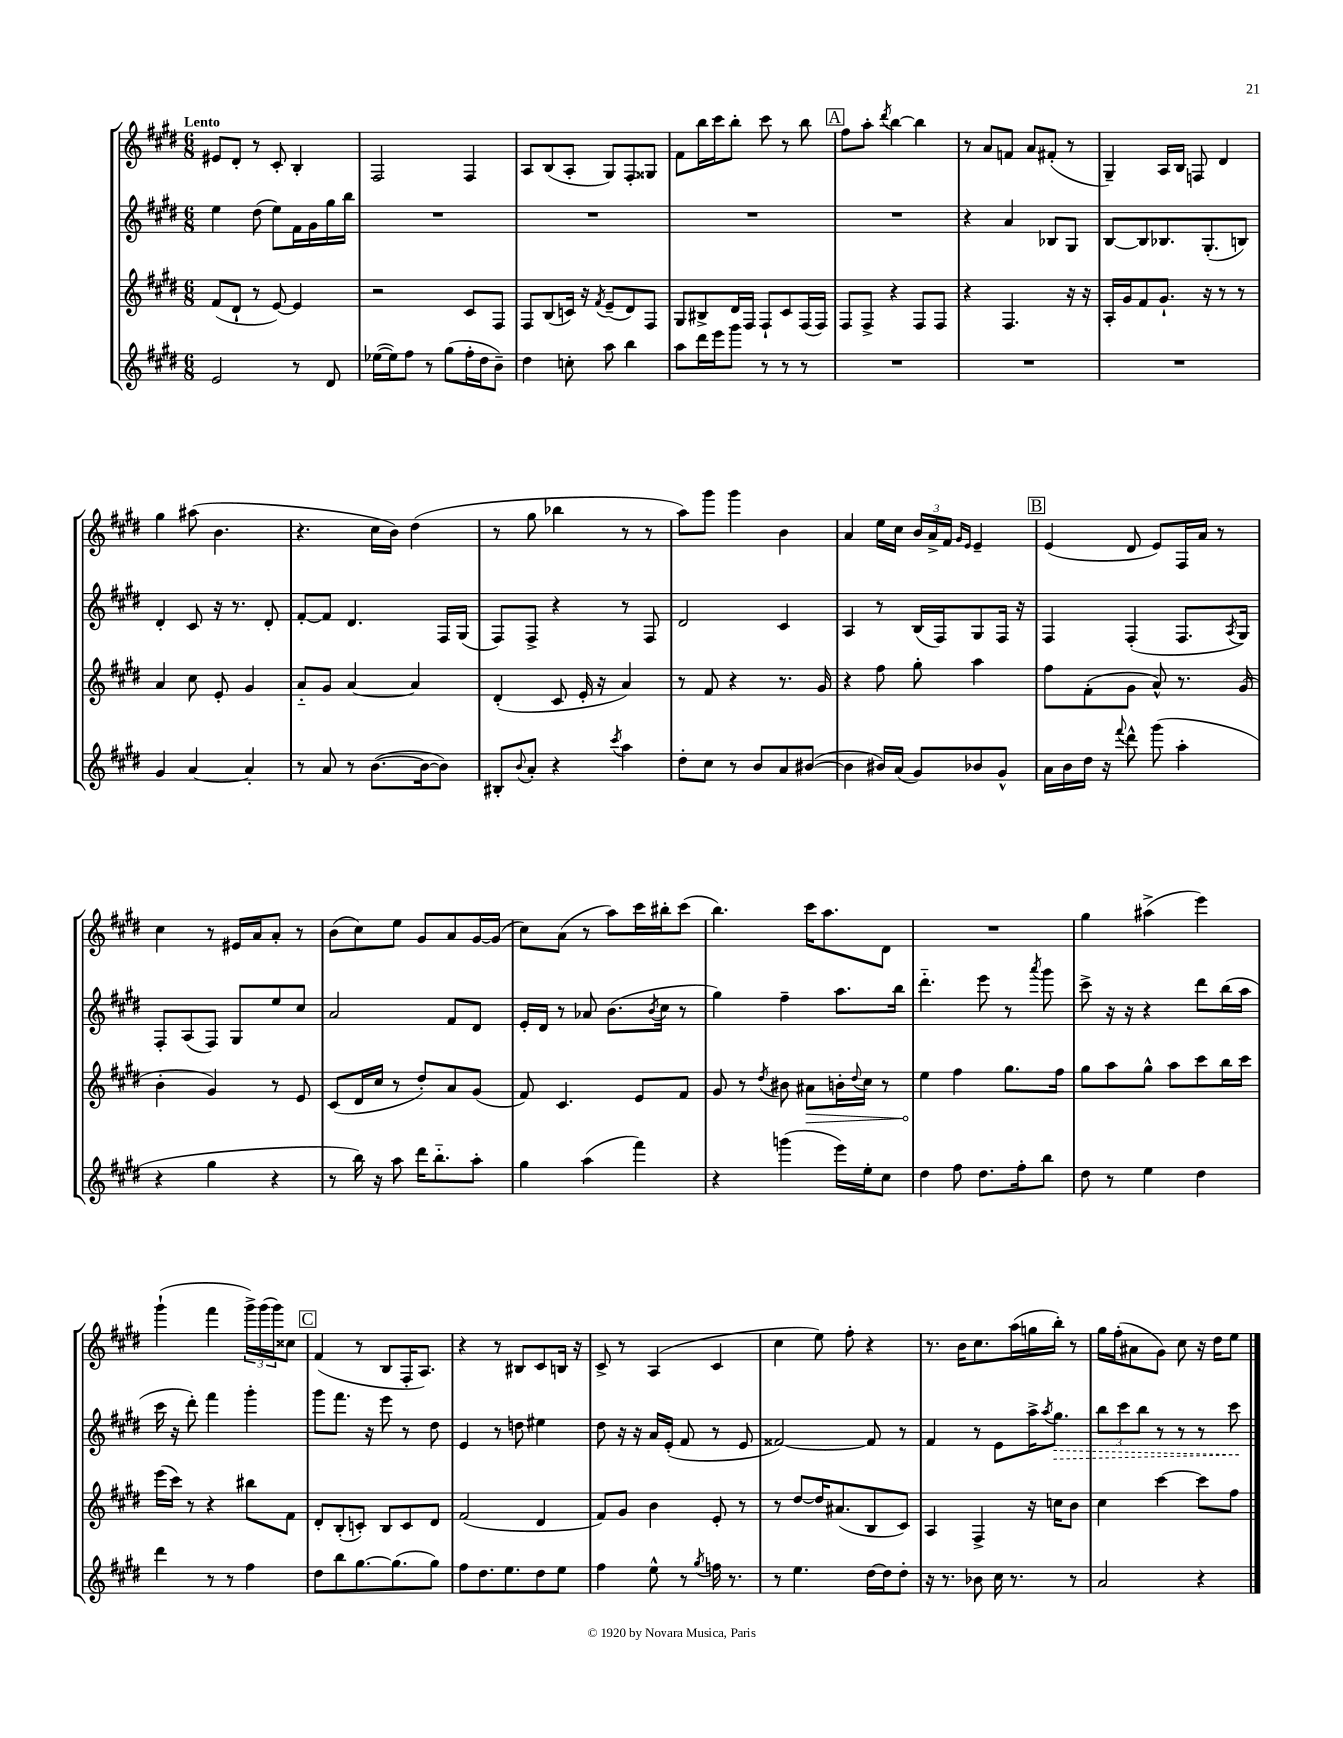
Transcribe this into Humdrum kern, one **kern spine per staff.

**kern	**kern	**kern	**kern
*staff4	*staff3	*staff2	*staff1
*clefG2	*clefG2	*clefG2	*clefG2
*k[f#c#g#d#]	*k[f#c#g#d#]	*k[f#c#g#d#]	*k[f#c#g#d#]
*M6/8	*M6/8	*M6/8	*M6/8
2e	(8f#	4ee	8e#
.	8d#`	.	8d#'
.	8r	(8dd#	8r
.	[8e)	8ee)	8c#'
8r	4e]	16f#	4B'
.	.	16g#	.
8d#	.	16gg#	.
.	.	16bb	.
=	=	=	=
([16ee-	2r	2.r	2F#
16ee-])	.	.	.
8ff#	.	.	.
8r	.	.	.
(8gg#	.	.	.
16ff#'	8c#	.	4F#
16dd#	.	.	.
8b~)	8F#	.	.
=	=	=	=
4dd#	8F#	2.r	8A
.	(8B	.	(8B
8cc'	16c)	.	8A'
.	16r	.	.
.	8qf#	.	.
8aa	(8e~	.	8G#)
4bb	8d#)	.	8F#'
.	8F#	.	8G##
=	=	=	=
8aa	8G#	2.r	8f#
16ddd#	8B#^	.	16bb
16eee	.	.	16ccc#
8ggg#	16d#	.	8bb'
.	16F#	.	.
8r	8F#`	.	8ccc#
8r	8c#	.	8r
8r	(16F#	.	8bb
.	16F#)	.	.
=	=	=	=
2.r	8F#	2.r	8ff#
.	8F#^	.	8aa'
.	.	.	8qddd#
.	4r	.	[4bb
.	8F#	.	4bb]
.	8F#	.	.
=	=	=	=
2.r	4r	4r	8r
.	.	.	8a
.	4.F#	4a	8f
.	.	.	8a
.	.	8B-	(8f#'
.	16r	8G#	8r
.	16r	.	.
=	=	=	=
2.r	16A'	[8B	4G#~)
.	16g#	.	.
.	8f#	8B]	.
.	8.g#`	8.B-	16A
.	.	.	16B
.	.	.	8F
.	16r	(8.G#'	.
.	8r	.	4d#
.	8r	8B)	.
=	=	=	=
4g#	4a	4d#'	4gg#
[4a	8cc#	8c#	(8aa#
.	8e'	16r	4.b
.	.	8.r	.
4a']	4g#	.	.
.	.	8d#'	.
=	=	=	=
8r	8a'~	[8f#'	4.r
8a	8g#	8f#]	.
8r	[4a	4.d#	.
([8.b	.	.	16cc#
.	.	.	16b)
.	4a]	.	(4dd#
16b_	.	.	.
8b])	.	16F#	.
.	.	(16G#	.
=	=	=	=
8B#'	(4d#'	8F#)	8r
8qqb	.	.	.
8a'	.	8F#^	8gg#
4r	8c#	4r	4bb-
.	16e'	.	.
.	16r	.	.
8qccc#	.	.	.
4aa	4a)	8r	8r
.	.	8F#	8r
=	=	=	=
8dd#'	8r	2d#	8aa)
8cc#	8f#	.	8ggg#
8r	4r	.	4ggg#
8b	.	.	.
8a	8.r	4c#	4b
([8b#	.	.	.
.	16g#	.	.
=	=	=	=
4b#]	4r	4A	4a
16b#)	8ff#	8r	16ee
(16a	.	.	16cc#
8g#)	8gg#'	(16B	24b
.	.	.	24a^
.	.	16F#)	.
.	.	.	24f#
.	.	.	16qqg#
.	.	.	16qqe
8b-	4aa	8G#	4e~
8g#^^	.	16F#	.
.	.	16r	.
=	=	=	=
16a	8ff#	4F#	(4e
16b	.	.	.
16dd#	(8f#'	.	.
16r	.	.	.
8qqfff#	.	.	.
8ddd#^^	8g#	(4F#'	8d#
(8ggg#	8a^^)	.	8e)
4aa'	8.r	8.F#	16F#
.	.	.	16a
.	.	.	8r
.	.	8qA	.
.	(16g#	16G#)	.
=	=	=	=
4r	4b'	8F#'	4cc#
.	.	(8A	.
4gg#	4g#)	8F#)	8r
.	.	8G#	16e#
.	.	.	16a
4r	8r	8ee	8a'
.	8e	8cc#	8r
=	=	=	=
8r	(8c#	2a	(8b
16bb)	16d#	.	8cc#)
16r	16cc#	.	.
8aa	8r	.	8ee
16ddd#	8dd#')	.	8g#
8.bb'~	.	.	.
.	8a	8f#	8a
8aa'	(8g#	8d#	[16g#
.	.	.	(16g#]
=	=	=	=
4gg#	8f#)	16e'	8cc#)
.	.	16d#	.
.	4.c#	8r	(8a
(4aa	.	8a-	8r
.	.	(8.b	8aa)
4fff#)	8e	.	16ccc#
.	.	8qb	.
.	.	16cc#	16bb#'
.	8f#	8r	(8ccc#
=	=	=	=
4r	8g#	4gg#)	4.bb)
.	8r	.	.
.	8qdd#	.	.
(4ggg	8b#	4ff#~	.
.	8a#	.	16ccc#
.	.	.	8.aa
16eee)	16b'	8.aa	.
.	8qqdd#	.	.
16ee'	16cc#	.	.
8cc#	8r	.	8d#
.	.	16bb	.
=	=	=	=
4dd#	4ee	4.ddd#'~	2.r
8ff#	4ff#	.	.
8.dd#	.	8eee	.
.	8.gg#	8r	.
16ff#'	.	.	.
.	.	8qaaa	.
8bb	.	8ggg#	.
.	16ff#	.	.
=	=	=	=
8dd#	8gg#	8ccc#^	4gg#
8r	8aa	16r	.
.	.	16r	.
4ee	8gg#^^	4r	(4aa#^
.	8aa	.	.
4dd#	8ccc#	8ddd#	4eee)
.	16bb	(16bb	.
.	16ccc#	16aa	.
=	=	=	=
4ddd#	(16eee	16ccc#	(4ggg#`
.	16ccc#)	16r	.
.	8r	8ddd#')	.
8r	4r	4fff#	4fff#
8r	.	.	.
4ff#	8bb#	4ggg#'	24ggg#^)
.	.	.	(24ggg#
.	.	.	24ggg#)
.	8f#	.	8cc##
=	=	=	=
8dd#	8d#'	8ggg#	(4f#
8bb	(8B'	8.fff#	.
[8.gg#	8c')	.	8r
.	.	16r	.
.	8B	8eee	8B
(8.gg#]	.	.	.
.	8c	8r	16F#'
.	.	.	8.A)
8gg#)	8d#	8dd#	.
=	=	=	=
8ff#	(2f#	4e	4r
8.dd#	.	.	.
.	.	8r	8r
8.ee	.	.	.
.	.	8dd	8B#
8dd#	4d#	4ee#	8c#
8ee	.	.	16B
.	.	.	16r
=	=	=	=
4ff#	8f#)	8dd#	8c#^
.	8g#	16r	8r
.	.	16r	.
8ee^^	4b	16a	(4A
.	.	(16e'	.
8r	.	8f#	.
8qgg#	.	.	.
16ff	8e'	8r	4c#
8.r	.	.	.
.	8r	8e	.
=	=	=	=
8r	8r	[2f##)	4cc#
4.ee	[8dd#	.	.
.	16dd#]	.	8ee)
.	(8.a#	.	.
.	.	.	8ff#'
[16dd#	8B	8f##]	4r
16dd#]	.	.	.
8dd#'	8c#)	8r	.
=	=	=	=
16r	4A	4f#	8.r
8.r	.	.	.
.	.	.	16b
8b-	4F#^	8r	8.cc#
16cc#	.	8e	.
8.r	.	.	(16aa
.	16r	16aa^	16gg
.	.	8qaa	.
.	16cc	8.gg#	16bb')
8r	8b	.	8r
=	=	=	=
2a	4cc#	12bb	16gg#
.	.	.	(16ff#'
.	.	12ccc#	.
.	.	.	8a#
.	.	12bb	.
.	[4ccc#	8r	8g#)
.	.	8r	8cc#
4r	8ccc#]	8r	16r
.	.	.	16dd#
.	8ff#	8ccc#	8ee
==	==	==	==
*-	*-	*-	*-
